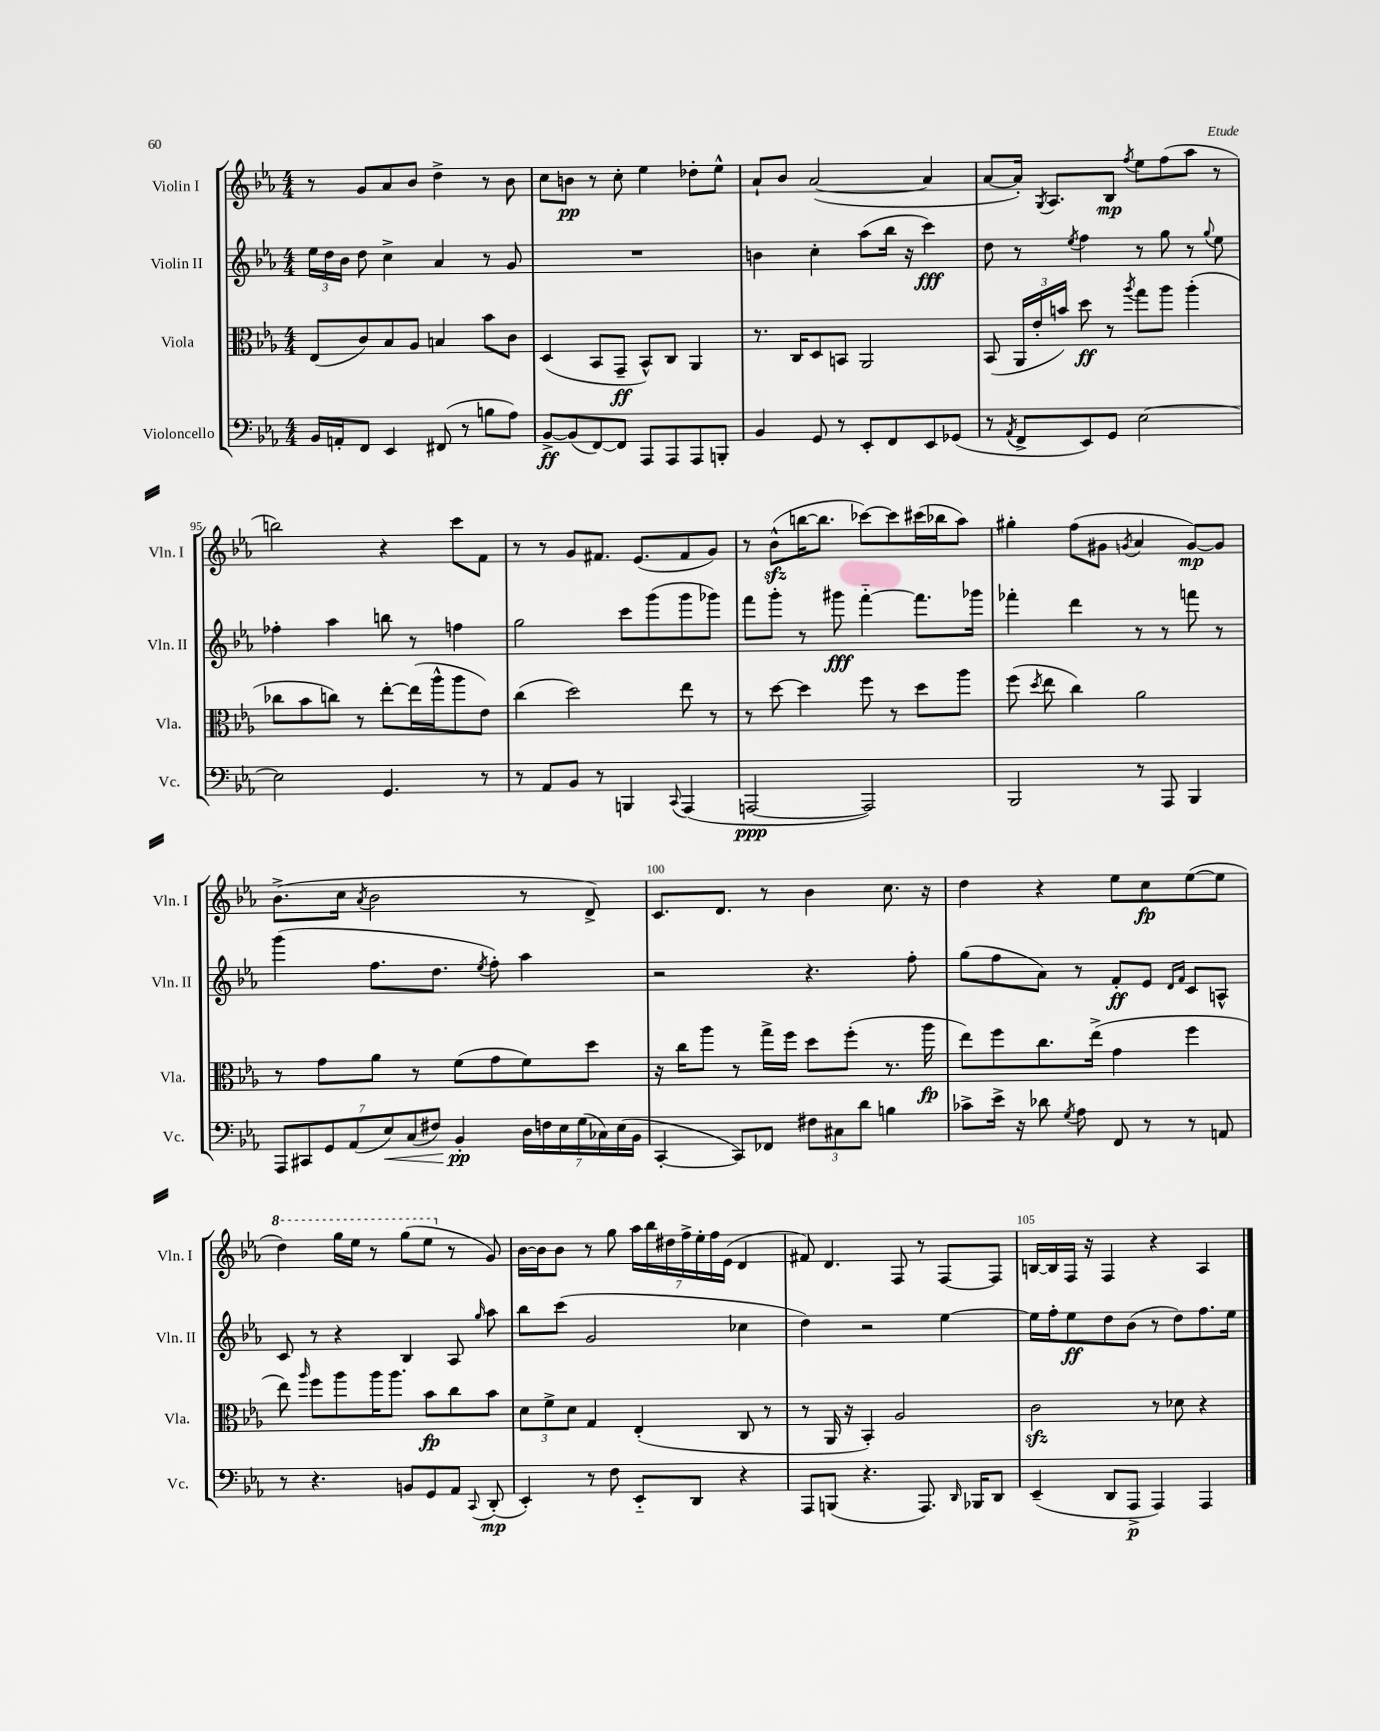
<<
\new StaffGroup <<
\new Staff = "s0" \with { instrumentName = "Violin I" shortInstrumentName = "Vln. I" } {
    \clef treble \key ees \major \numericTimeSignature \time 4/4
    \autoBeamOff r8 g'8[ aes'8 bes'8] d''4-> r8 bes'8 |
    c''8[ b'8]\pp r8 c''8-. ees''4 des''8[-. ees''8]-^ |
    aes'8[-! bes'8] aes'2~( aes'4 |
    aes'8[~ aes'16]-.) \acciaccatura { g8 } aes8.[ bes8]\mp \acciaccatura { f''8 } ees''8[ f''8( aes''8] r8 |
    b''2) r4 c'''8[ f'8] |
    r8 r8 g'8[ fis'8.] ees'8.[( fis'8 g'8]) |
    r8 bes'8[-^\sfz( b''16~ b''8.] ces'''8[~) ces'''8 cis'''16( bes''16 aes''8]) |
    gis''4-. f''8[( gis'8] \acciaccatura { g'8 } aes'4 g'8[~\mp) g'8] |
    bes'8.[->( c''16] \acciaccatura { aes'8 } bes'2 r8 d'8->) |
    c'8.[ d'8.] r8 bes'4 c''8. r16 |
    d''4 r4 ees''8[ c''8\fp ees''8~( ees''8] |
    \ottava #1 d'''4) g'''16[ ees'''16] r8 g'''8[( ees'''8] \ottava #0 r8 g'8) |
    bes'16[~ bes'16 bes'8] r8 g''8 \tuplet 7/4 { aes''16[ bes''16 dis''16 f''16-> ees''16-. f''16 ees'16]( } d'4 |
    fis'8) d'4. f8 r8 f8[~ f8] |
    b16[~ b16 f16] r16 f4 r4 aes4 \bar "|." |
}
\new Staff = "s1" \with { instrumentName = "Violin II" shortInstrumentName = "Vln. II" } {
    \clef treble \key ees \major \numericTimeSignature \time 4/4
    \autoBeamOff \tuplet 3/2 { ees''16[ d''16 bes'16] } d''8 c''4-> aes'4 r8 g'8 |
    R1 |
    b'4 c''4-. aes''8[( bes''16] r16 c'''4\fff) |
    d''8 r8 \acciaccatura { ees''8 } f''4 r8 g''8 r8 \appoggiatura { g''8 } ees''8 |
    fes''4-. aes''4 b''8 r8 f''4 |
    g''2 c'''8[ g'''8( g'''8 ges'''8]) |
    f'''8[ g'''8]-. r8 gis'''8\fff f'''4~-_ f'''8.[ ges'''16] |
    fes'''4-. d'''4 r8 r8 f'''8 r8 |
    g'''4( f''8.[ d''8.] \acciaccatura { ees''8 } f''8-.) aes''4 |
    r2 r4. f''8-. |
    g''8[( f''8 aes'8]) r8 f'8[-.\ff ees'8] \grace { d'16[ f'16] } c'8[ a8]-^ |
    c'8 r8 r4 bes4 aes8 \grace { g''16 } aes''8 |
    bes''8[ c'''8]( g'2 ces''4 |
    d''4) r2 ees''4~ |
    ees''16[ f''16-. ees''8\ff d''8 bes'8]( r8 d''8[) f''8. ees''16] \bar "|." |
}
\new Staff = "s2" \with { instrumentName = "Viola" shortInstrumentName = "Vla." } {
    \clef alto \key ees \major \numericTimeSignature \time 4/4
    \autoBeamOff ees8[( c'8) bes8 aes8] b4 bes'8[ c'8] |
    d4( bes,8[ g,8]--\ff bes,8[-^) c8] aes,4 |
    r8. c16[ d8 b,8] aes,2 |
    bes,8( \tuplet 3/2 { aes,16[ ees'16-. b'16]) } d''8\ff r8 \acciaccatura { aes''8 } g''8[ aes''8] aes''4-.( |
    ces''8[ bes'8 c''8]) r8 ees''8[~-. ees''16( aes''16-^ aes''8 ees'8]) |
    c''4( d''2) ees''8 r8 |
    r8 d''8~ d''4 f''8 r8 d''8[ aes''8] |
    f''8( \acciaccatura { d''8 } ees''8 c''4) aes'2 |
    r8 g'8[ aes'8] r8 f'8[( g'8 f'8) d''8] |
    r16 c''16[ aes''8] r8 g''16[-> f''16] d''8[ f''8]-.( r8. aes''16\fp |
    ees''8[) f''8 c''8. ees''16]->( g'4 f''4 |
    ees''8) \grace { aes''16 } f''8[ aes''8 aes''16 aes''8.] bes'8[\fp c''8 bes'8] |
    \tuplet 3/2 { d'8[ f'8-> d'8] } g4 ees4-.( c8 r8 |
    r8 aes,16 r16 bes,4-.) aes2 |
    c'2\sfz r8 des'8 r4 \bar "|." |
}
\new Staff = "s3" \with { instrumentName = "Violoncello" shortInstrumentName = "Vc." } {
    \clef bass \key ees \major \numericTimeSignature \time 4/4
    \autoBeamOff bes,16[ a,16-. f,8] ees,4 fis,8( r8 b8[ aes8]) |
    bes,8[~->\ff bes,8( f,8~) f,8] aes,,8[ aes,,8 aes,,8 b,,8]-. |
    bes,4 g,8 r8 ees,8[-. f,8 ees,8 ges,8]( |
    r8 \acciaccatura { aes,8 } f,8[-> ees,8) g,8] ees2~ |
    ees2 g,4. r8 |
    r8 aes,8[ bes,8] r8 b,,4 \appoggiatura { c,8 } aes,,4( |
    a,,2~\ppp a,,2) |
    bes,,2 r8 aes,,8 bes,,4 |
    \tuplet 7/4 { aes,,8[ cis,8 g,8 aes,8( ees8\<) c8( fis8]) } bes,4-.\pp\! \tuplet 7/4 { d16[ f16 ees16 g16( ces16) ees16( bes,16] } |
    c,4~-. c,8[) fes,8] \tuplet 3/2 { fis8[ cis8 d'8] } b4 |
    ces'8[-> ees'16]-> r16 des'8 \acciaccatura { g8 } aes8 f,8 r8 r8 a,8 |
    r8 r4. b,8[ g,8 aes,8] \appoggiatura { c,8 } d,8-.\mp( |
    ees,4-.) r8 f8 ees,8[-_ d,8] r4 |
    aes,,8[ b,,8]( r4. aes,,8.) \grace { d,16 } bes,,16[ d,8] |
    ees,4--( d,8[ aes,,8]->\p aes,,4) aes,,4 \bar "|." |
}
>>
>>
\layout { \context { \Score currentBarNumber = #91 \override BarNumber.break-visibility = ##(#f #t #t) barNumberVisibility = #(every-nth-bar-number-visible 5) } }
